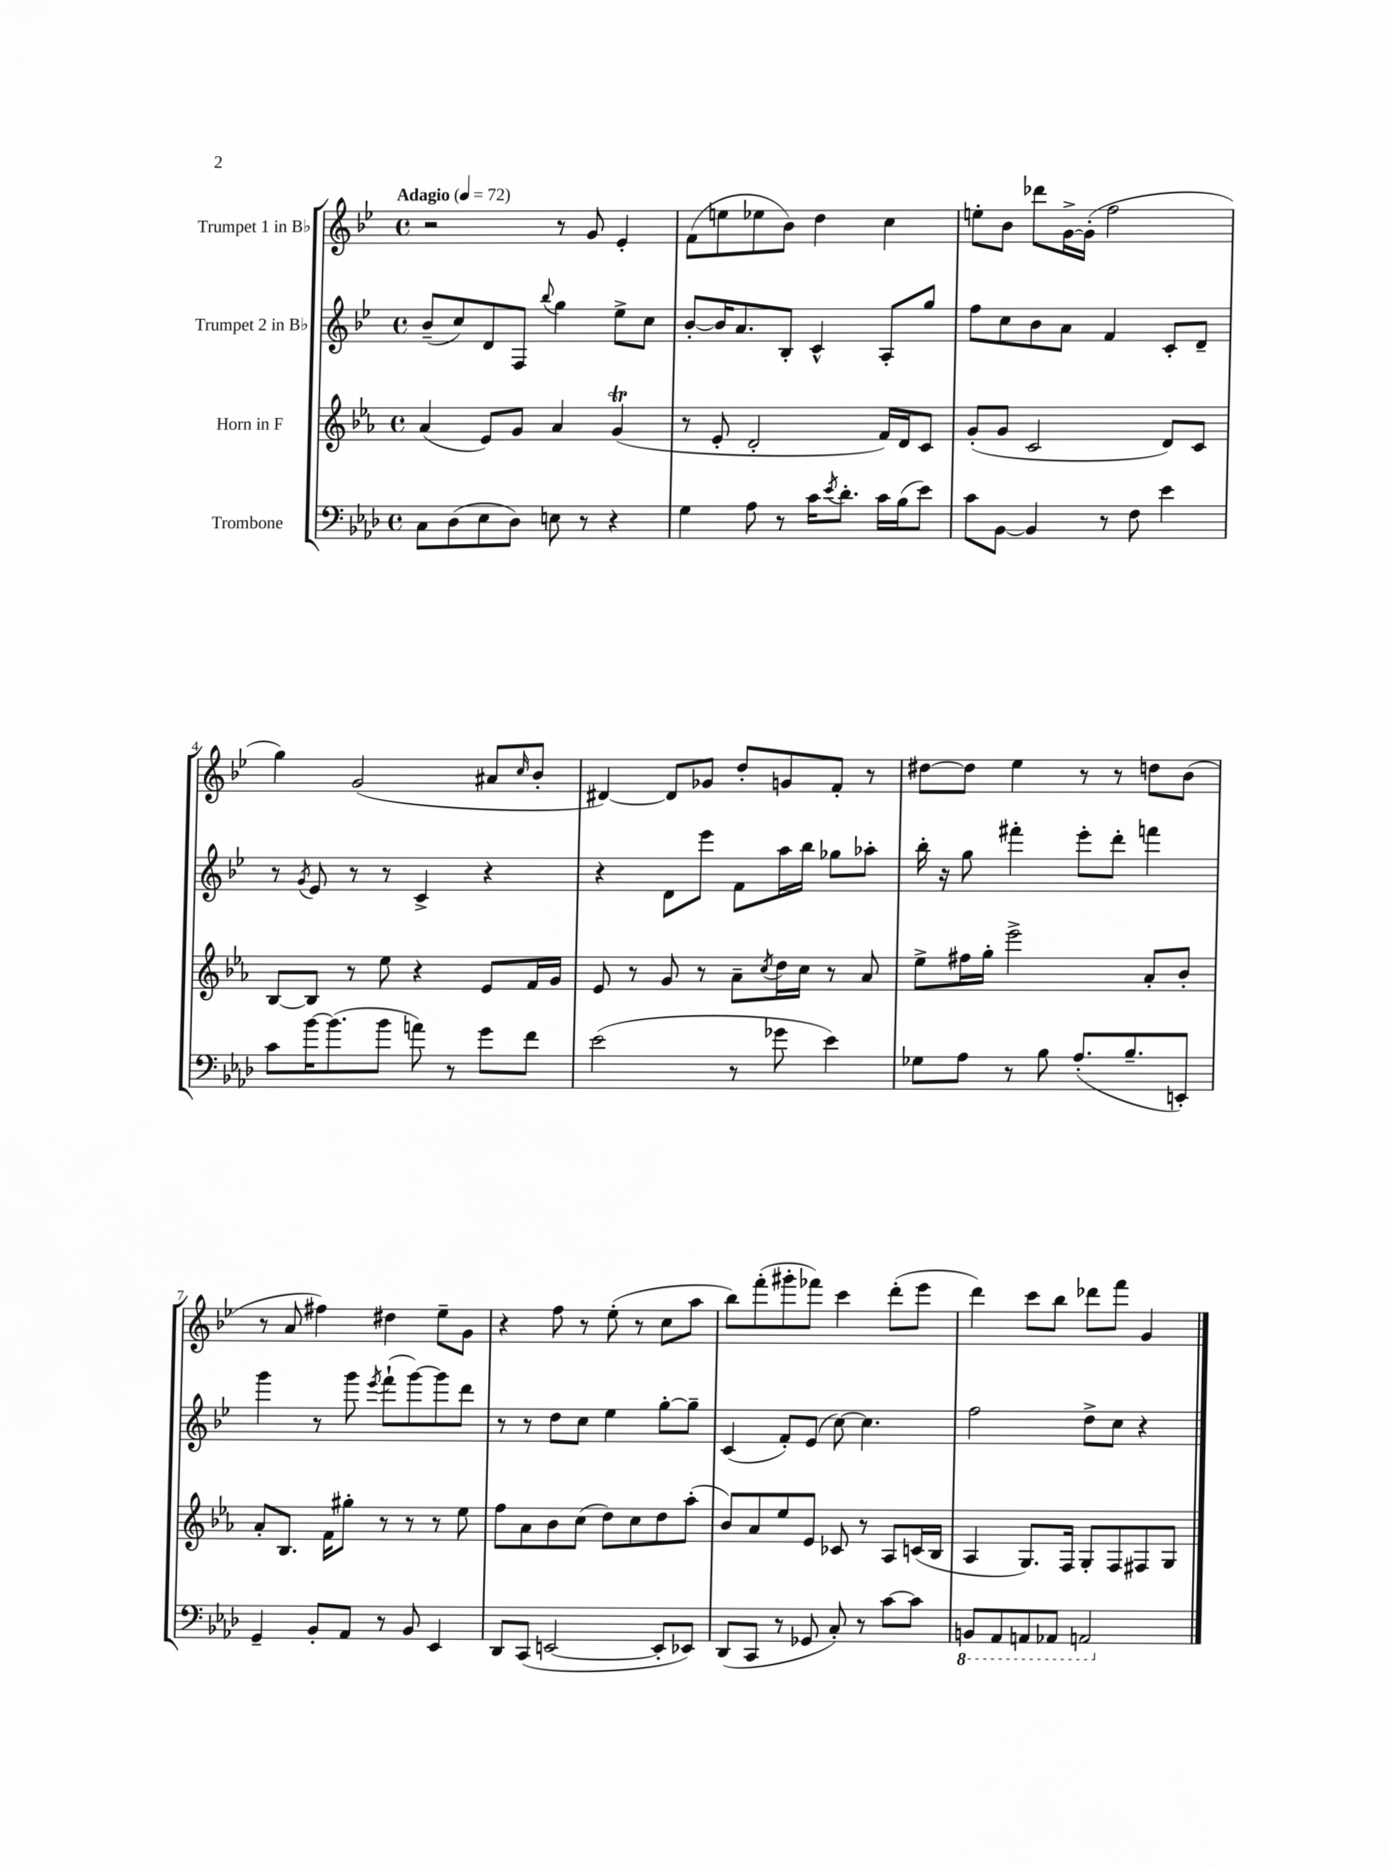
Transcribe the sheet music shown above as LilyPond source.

<<
\new StaffGroup <<
\new Staff = "s0" \with { instrumentName = "Trumpet 1 in Bb" } {
    \clef treble \key bes \major \defaultTimeSignature \time 4/4 \tempo "Adagio" 4 = 72
    r2 r8 g'8 ees'4-. |
    f'8( e''8 ees''8 bes'8) d''4 c''4 |
    e''8-. bes'8 des'''8 g'16~-> g'16-.( f''2 |
    g''4) g'2( ais'8 \grace { c''16 } bes'8-. |
    dis'4~) dis'8 ges'8 d''8-. g'8 f'8-. r8 |
    dis''8~ dis''8 ees''4 r8 r8 d''8 bes'8( |
    r8 a'8 fis''4) dis''4 ees''8-- g'8 |
    r4 f''8 r8 ees''8-.( r8 c''8 a''8 |
    bes''8) f'''8-.( gis'''8-. fes'''8) c'''4 d'''8-.( ees'''8 |
    d'''4) c'''8 bes''8 des'''8 f'''8 g'4 \bar "|." |
}
\new Staff = "s1" \with { instrumentName = "Trumpet 2 in Bb" } {
    \clef treble \key bes \major \defaultTimeSignature \time 4/4
    bes'8--( c''8) d'8 f8 \appoggiatura { bes''8 } g''4 ees''8-> c''8 |
    bes'8~-. bes'16 a'8. bes8-. c'4-^ a8-. g''8 |
    f''8 c''8 bes'8 a'8 f'4 c'8-. d'8-- |
    r8 \acciaccatura { g'8 } ees'8 r8 r8 c'4-> r4 |
    r4 d'8 ees'''8 f'8 a''16 bes''16 ges''8 aes''8-. |
    bes''16-. r16 g''8 fis'''4-. ees'''8-. d'''8-. f'''4 |
    g'''4 r8 g'''8 \acciaccatura { ees'''8 } f'''8-!( g'''8~) g'''8 d'''8 |
    r8 r8 d''8 c''8 ees''4 g''8~-. g''8-- |
    c'4( f'8-.) ees'8( c''8~) c''4. |
    f''2 d''8-> c''8 r4 \bar "|." |
}
\new Staff = "s2" \with { instrumentName = "Horn in F" } {
    \clef treble \key ees \major \defaultTimeSignature \time 4/4
    aes'4( ees'8) g'8 aes'4 g'4\trill( |
    r8 ees'8-. d'2-. f'16) d'16 c'8 |
    g'8-.( g'8 c'2 d'8) c'8 |
    bes8~ bes8 r8 ees''8 r4 ees'8 f'16 g'16 |
    ees'8 r8 g'8 r8 aes'8-- \acciaccatura { c''8 } d''16 c''16 r8 aes'8 |
    ees''8-> fis''16 g''16-. ees'''2-> aes'8-. bes'8-. |
    aes'8-. bes8. f'16 gis''8-. r8 r8 r8 ees''8 |
    f''8 aes'8 bes'8 c''8( d''8) c''8 d''8 aes''8-.( |
    bes'8) aes'8 ees''8 ees'8 ces'8 r8 aes8 c'16( bes16 |
    aes4 g8.) f16 g8-. f8 fis8 g8 \bar "|." |
}
\new Staff = "s3" \with { instrumentName = "Trombone" } {
    \clef bass \key aes \major \defaultTimeSignature \time 4/4
    c8 des8( ees8 des8) e8 r8 r4 |
    g4 aes8 r8 c'16 \acciaccatura { ees'8 } des'8.-. c'16 bes16( ees'8) |
    c'8 bes,8~ bes,4 r8 f8 ees'4 |
    c'8 bes'16~ bes'8.( bes'8 a'8) r8 g'8 f'8 |
    ees'2( r8 ges'8 ees'4) |
    ges8 aes8 r8 bes8 aes8.-.( bes8.-- e,8-.) |
    g,4-- bes,8-. aes,8 r8 bes,8 ees,4 |
    des,8 c,8( e,2~ e,8-. ees,8) |
    des,8( c,8 r8 ges,8 c8-.) r8 c'8~ c'8 |
    \ottava #-1 b,,8 aes,,8 a,,8 aes,,8 a,,2 \ottava #0 \bar "|." |
}
>>
>>
